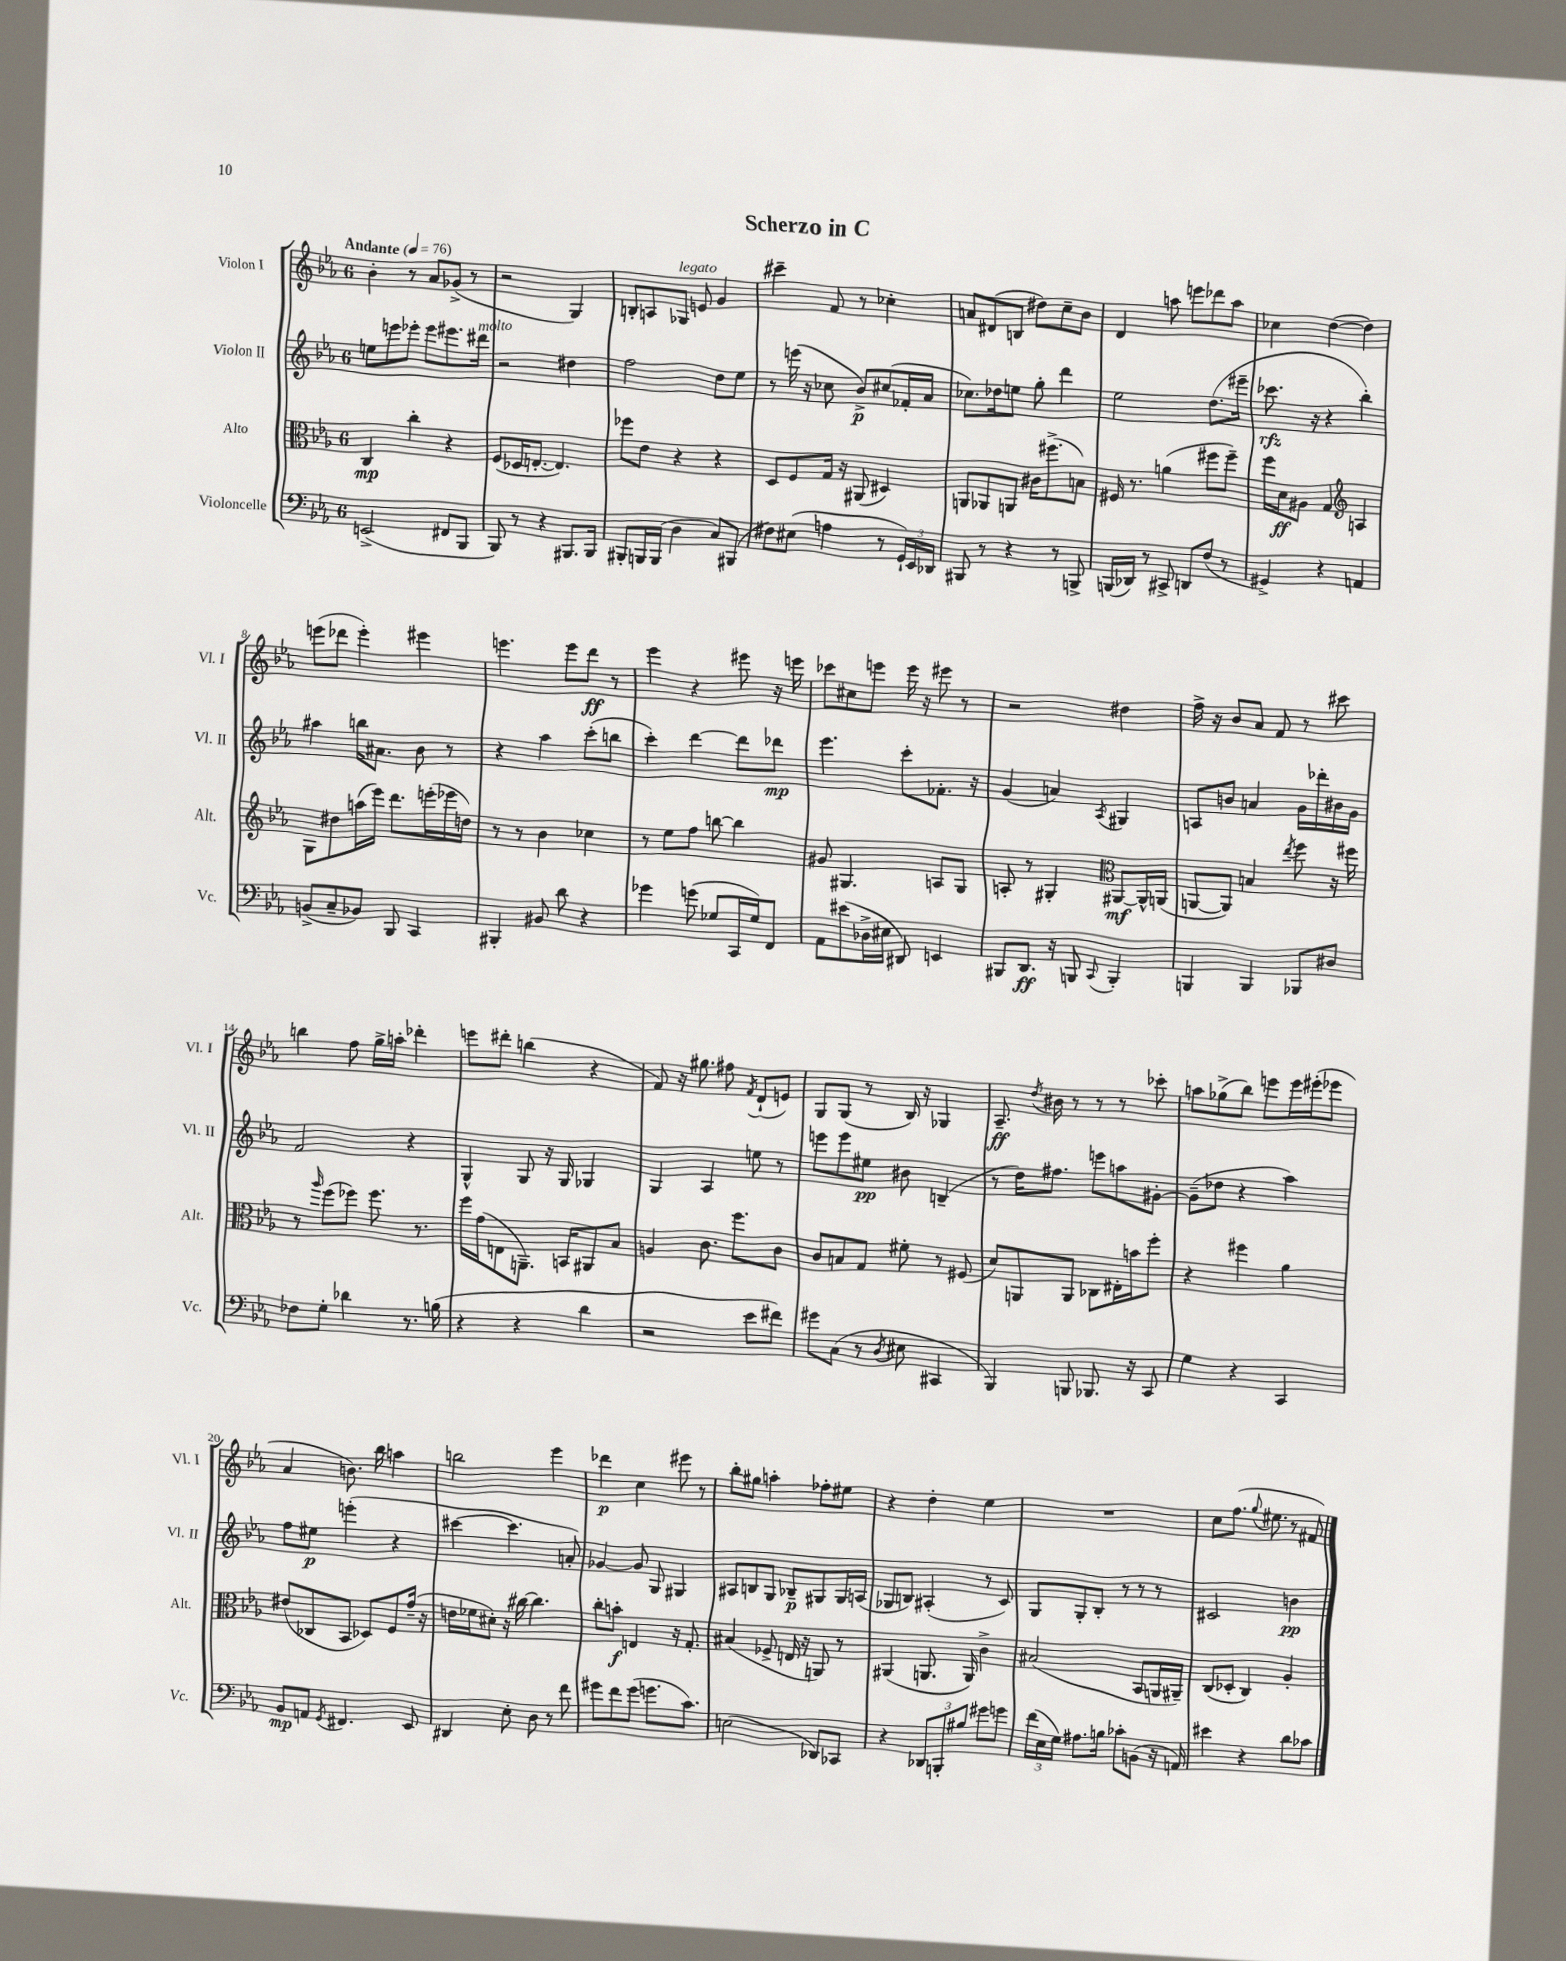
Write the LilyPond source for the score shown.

\header { title = "Scherzo in C" }
<<
\new StaffGroup <<
\new Staff = "s0" \with { instrumentName = "Violon I" shortInstrumentName = "Vl. I" } {
    \clef treble \key ees \major \once \override Staff.TimeSignature.style = #'single-digit \time 6/8 \tempo "Andante" 4 = 76
    \autoBeamOff bes'4-. r8 aes'8[ ges'8]->( r8 |
    r2 g4) |
    b8[-. a8 ges8]^\markup { \italic "legato" } e'8 g'4 |
    cis'''4-- f'8 r8 ces''4-. |
    a'8[ dis'8( b8] dis''8[) c''8-- bes'8] |
    d'4 a''8 e'''8[ des'''8 a''8] |
    ces''4 d''4~( d''4) |
    e'''8[( des'''8] e'''4-.) eis'''4 |
    e'''4. e'''8[ d'''8]\ff r8 |
    ees'''4 r4 eis'''8 r16 e'''16 |
    ces'''8[ cis''8 e'''8] e'''16 r16 eis'''8 r8 |
    r2 dis''4 |
    f''16-> r16 bes'8[ aes'8] f'8 r8 cis'''8 |
    b''4 f''8 g''16[-> a''16]-. des'''4-. |
    e'''8[ dis'''8]-. b''4( r4 |
    f'8) r16 gis''8. fis''8 \acciaccatura { f'8 } d'8[-!( e'8]) |
    g8[ g8]( r8 bes16) r16 ges4 |
    aes8.--\ff \acciaccatura { d''8 } bis'16 r8 r8 r8 ces'''8-. |
    a''8[ ges''8->( bes''8]) e'''8[ e'''16 eis'''16-.( ees'''8] |
    aes'4 b'8.) bes''16 a''4 |
    b''2 ees'''4 |
    des'''4\p c''4 eis'''8 r8 |
    bes''8[-. gis''8] a''4-. fes''8[-. eis''8] |
    r4 d''4-. ees''4 |
    R2. |
    c''8[ f''8.]( \appoggiatura { g''8 } eis''8. r8 fis'8) \bar "|." |
}
\new Staff = "s1" \with { instrumentName = "Violon II" shortInstrumentName = "Vl. II" } {
    \clef treble \key ees \major \once \override Staff.TimeSignature.style = #'single-digit \time 6/8
    \autoBeamOff e''8[ e'''8 ees'''8]-. ees'''8[ eis'''8. dis'''16]^\markup { \italic "molto" } |
    r2 dis''4 |
    f''2 d''8[ ees''8] |
    r8 e'''16( r16 ces''8 bes'8[->\p) cis''8( fes'16-. aes'16] |
    ces''8.[) des''16 e''8] g''8-. d'''4 |
    ees''2 d''8.[( eis'''16]-- |
    ces'''8.\rfz r16 r4 bes''4-.) |
    ais''4 b''16[ ais'8.] bes'8 r8 |
    r4 aes''4 c'''8[-.( b''8] |
    c'''4-.) d'''4~ d'''8[ des'''8]\mp |
    ees'''4. c'''8[-. fes'8.]-. r16 |
    g'4( a'4) \acciaccatura { aes8 } gis4 |
    a8[ b'8] a'4 g'16[ des'''16-. bis'16 g'16] |
    f'2 r4 |
    g4-^ g8 r16 g16 ges4 |
    g4 aes4 e''8 r8 |
    e'''8[ e'''8 eis''8]\pp bis'8 b4--( |
    r8 d''16[) fis''8.] e'''8[ a''8 gis'8]~-. |
    gis'8[--( des''8] r4 aes''4) |
    f''8[ eis''8]\p e'''4-.( r4 |
    cis'''4~ cis'''4. a'8-.) |
    ges'4~ ges'8 g8 gis4 |
    ais8[ b8 g8] bes8[--\p gis8 gis16 a16]( |
    ges8[ b8]) ais4-.( r8 c'8) |
    g8[ g8-. bes8]-. r8 r8 r8 |
    cis'2 b'4\pp \bar "|." |
}
\new Staff = "s2" \with { instrumentName = "Alto" shortInstrumentName = "Alt." } {
    \clef alto \key ees \major \once \override Staff.TimeSignature.style = #'single-digit \time 6/8
    \autoBeamOff c4\mp c''4-. r4 |
    f8[( des16 e8.]~-. e4.) |
    fes''8[ ees'8] r4 r4 |
    d8[ f8 g16] r16 ais,8( dis4) |
    a,8[ aes,8 a,8] cis'16[ fis''8.->( b8]) |
    fis16 r8. a'4( fis''8[ fis''8]--) |
    f''16[ d'16\ff ais8] g4 \clef treble a4 |
    g8[ dis''8 a''16( ees'''16]) d'''8.[ e'''16-.( ees'''16 d''16]) |
    r8 r8 bes'4 ces''4 |
    r8 ees''8[ f''8] b''8~ b''4 |
    gis'8 gis4. a8[ gis8] |
    a8-. r8 gis4-. \clef alto ais,8[~\mf ais,16-^ a,16]( |
    a,8[~ a,8]) b4 \acciaccatura { ees''8 } f''8 r16 fis''16 |
    r8 \grace { aes''16 } f''8[( fes''8]) fes''8. r8. |
    f''16[ g'16( e8 a,8.]--) b,16[ ais,8 bes8] |
    a4 c'8. f''8.[ c'8] |
    c'8[ b8 g8] fis'8-. r8 fis8( |
    d'8[) a,8 a,8] ces8[ eis16-. b'16 f''8]-. |
    r4 fis''4 aes'4 |
    eis'8[( ces8 bes,8] des8[) f8 g'16]--( r16 |
    e'16[ fes'16 dis'8]-.) r16 cis''16~ cis''4. |
    c''8[-. b'8]-.\f e4 r16 g8.-. |
    bis4( fes8-> e16 r16 a,8) r8 |
    ais,4( a,8. a,16) c'4-> |
    bis2( bes,8[ a,16 ais,16]--) |
    c8[( des8]-. c4) aes4-. \bar "|." |
}
\new Staff = "s3" \with { instrumentName = "Violoncelle" shortInstrumentName = "Vc." } {
    \clef bass \key ees \major \once \override Staff.TimeSignature.style = #'single-digit \time 6/8
    \autoBeamOff e,2->( fis,8[ bes,,8] |
    bes,,8) r8 r4 bis,,8.[ bis,,16] |
    bis,,8[-. b,,16 b,,16]( d4 c8[) bis,,8]( |
    fis8[) eis8]( a4 r8 \tuplet 3/2 { g,16[-!) ees,16 des,16] } |
    bis,,8 r8 r4 r8 b,,8-> |
    b,,16[( des,16]) r8 cis,8-> d,8[ f8]( r8 |
    gis,4->) r4 a,4 |
    b,8[->( c8-- bes,8]) bes,,8 c,4 |
    bis,,4-. bis,8 d'8 r4 |
    ges'4 g'8( ges8[ c,16 ges16) f,8] |
    aes,8[ eis'8( des16-> eis16] dis,8) e,4 |
    bis,,8[ d,8.]\ff r16 b,,8 \appoggiatura { c,8 } b,,4-. |
    b,,4 b,,4 bes,,8[ dis8] |
    fes8[ g8]-. des'4 r8. b16( |
    r4 r4 d'4 |
    r2 ees'8[ fis'8]) |
    gis'8[ c8]( r8 \acciaccatura { d8 } eis8 cis,4 |
    bes,,4) b,,8 bes,,8. r16 c,8 |
    g4 r4 c,4 |
    bes,8[\mp a,8] \acciaccatura { g,8 } fis,4. ees,8 |
    dis,4 ees8-. d8 r8 f'8 |
    gis'8[ f'8 gis'8]( g'8.[ c'8.]) |
    e2( des,8[) ces,8] |
    r4 \tuplet 3/2 { des,8[ b,,8-. bis8] } gis'8[ g'8] |
    \tuplet 3/2 { f'16[( ees16 g16]) } ais8.[ b16] ces'8[-. b,8]( r16 a,16) |
    eis'4 r4 d'8[ ces'8] \bar "|." |
}
>>
>>
